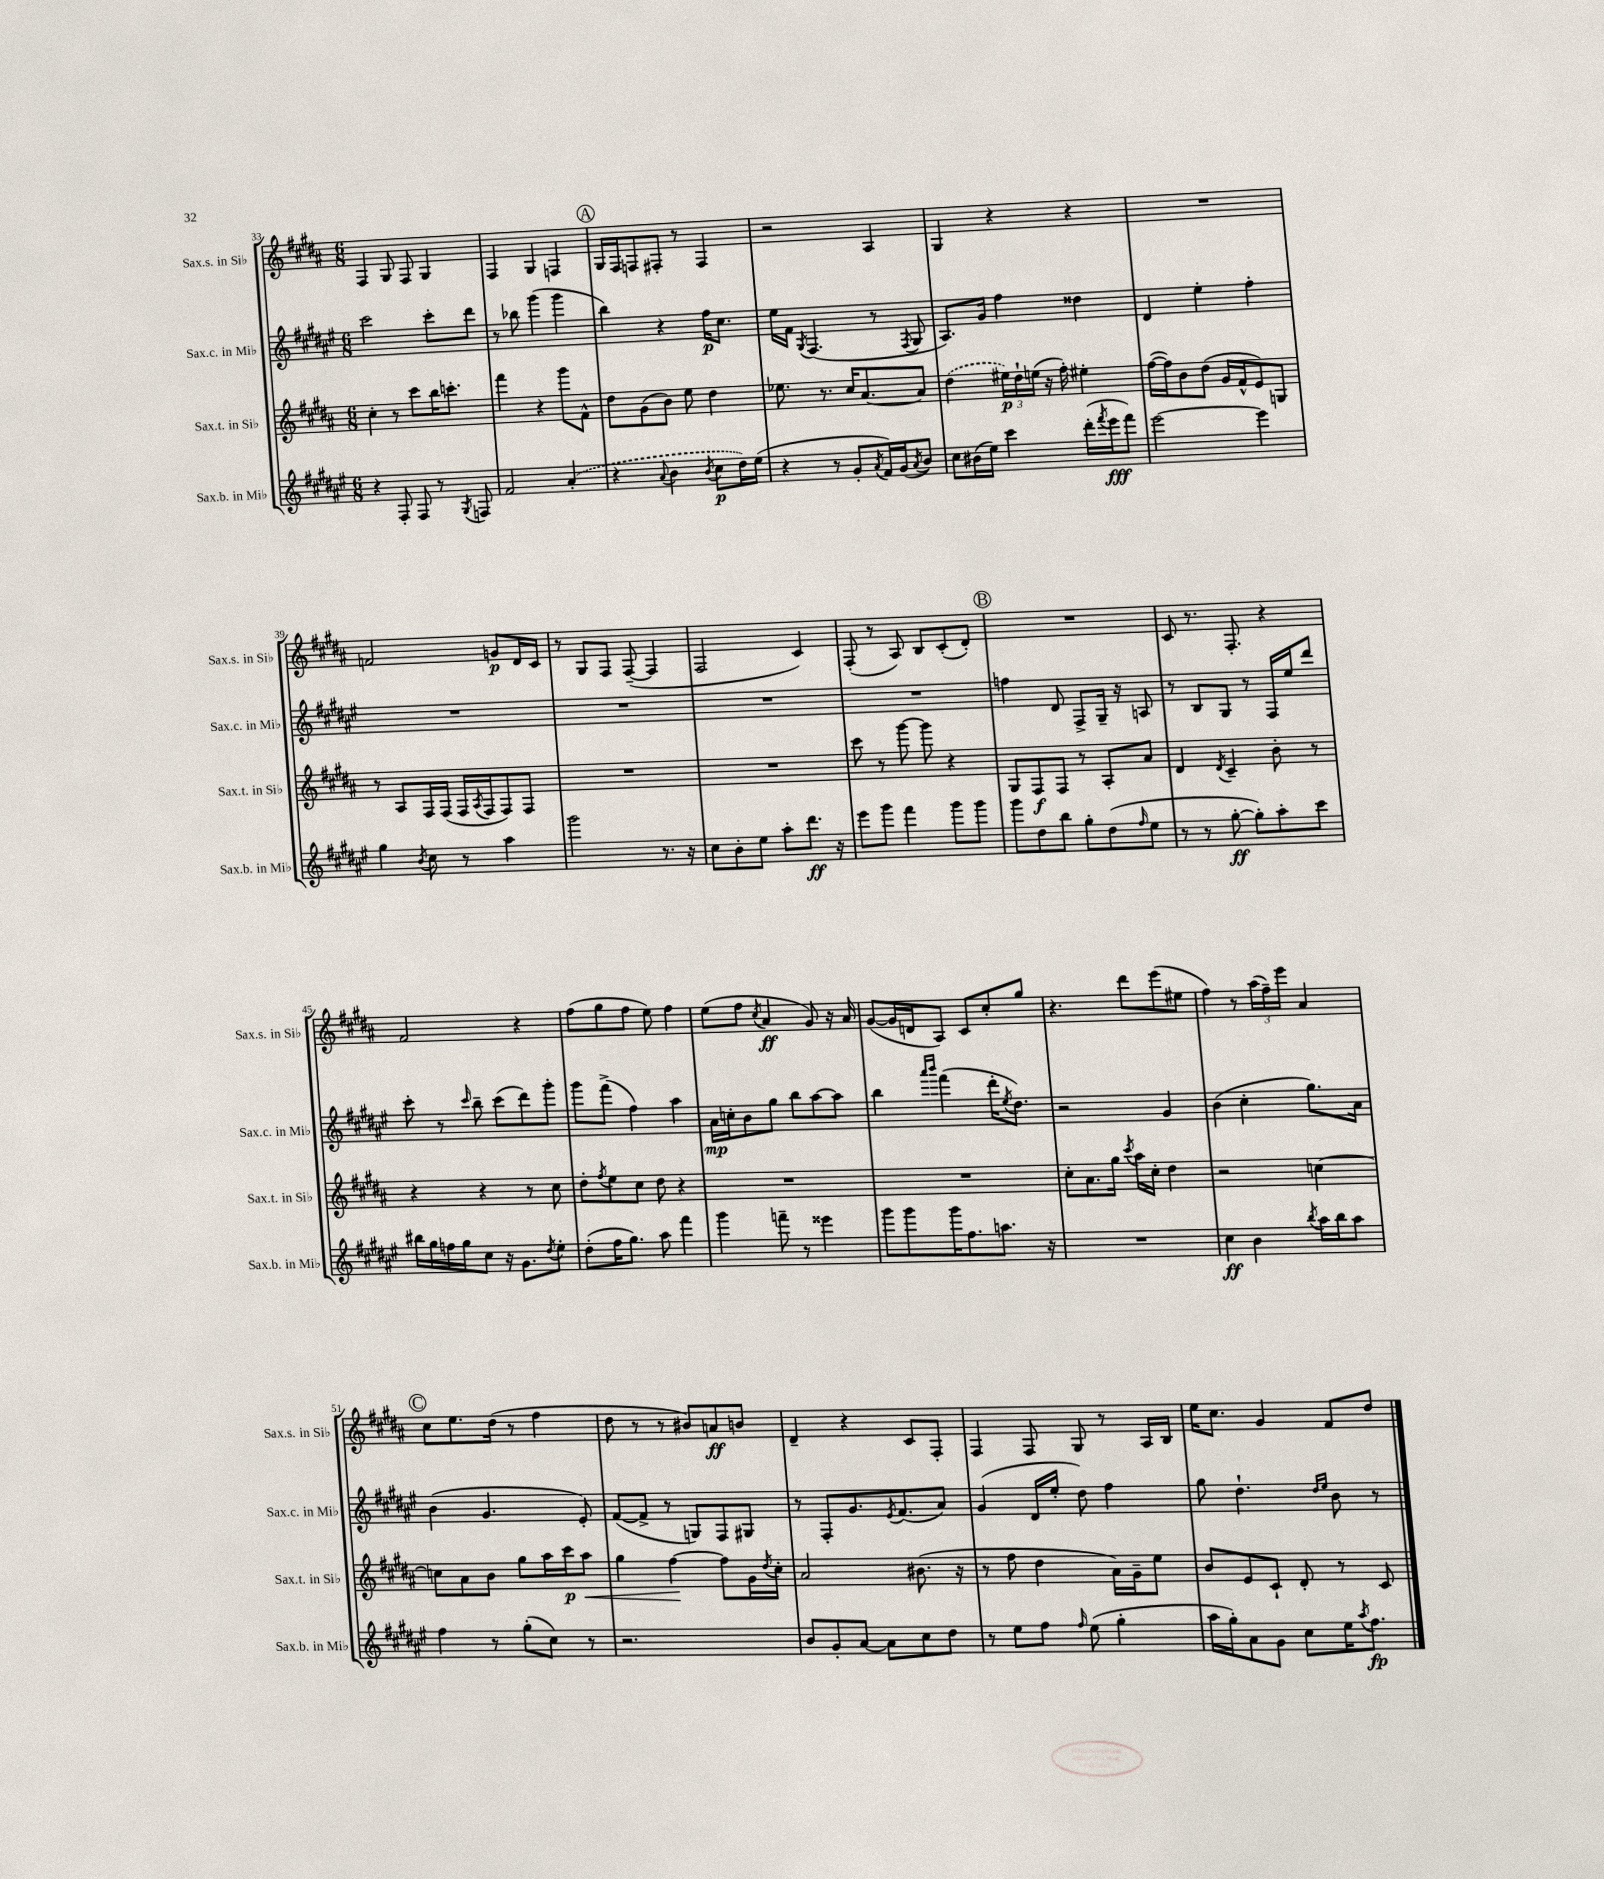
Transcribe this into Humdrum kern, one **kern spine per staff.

**kern	**kern	**kern	**kern
*staff4	*staff3	*staff2	*staff1
*clefG2	*clefG2	*clefG2	*clefG2
*k[f#c#g#d#a#e#]	*k[f#c#g#d#a#]	*k[f#c#g#d#a#e#]	*k[f#c#g#d#a#]
*M6/8	*M6/8	*M6/8	*M6/8
4r	4cc#'	2ccc#	4F#
8F#'	8r	.	8G#
8F#	8ccc#	.	8F#
8r	16bb	8ccc#'	4G#
.	8.ccc'	.	.
8qG#	.	.	.
8F	.	8ddd#	.
=	=	=	=
2f#	4fff#	8r	4F#
.	.	8bb-	.
.	4r	(4ggg#	4G#
(4a#'	8ggg#	4ggg#	4F
.	8f#^^	.	.
=	=	=	=
4r	8dd#	4bb)	16G#
.	.	.	16F#
.	(8g#	.	8F
8qqa#	.	.	.
4b	8b)	4r	8F#'
.	8ee	.	8r
8qb	.	.	.
8cc#	4dd#	16ff#	4F#
.	.	8.cc#	.
16dd#)	.	.	.
(16ee#	.	.	.
=	=	=	=
4r	8.ee-	16ee#	2r
.	.	16f#	.
.	.	8qG#	.
.	.	(4.F#	.
.	8.r	.	.
8r	.	.	.
8g#'	16cc#	.	.
.	[8.a#	.	.
8qa#	.	.	.
16f#)	.	8r	4A#
(16g#	.	.	.
8qa#	.	8qF#	.
8b)	8a#]	8G#	.
=	=	=	=
8cc#	(4dd#	8.A#)	4G#
(16b#	.	.	.
16ee#)	.	16g#	.
4ccc#	24ee#)	4ff#	4r
.	24dd#`	.	.
.	(24ee	.	.
.	16r	.	.
.	16ff#')	.	.
(16ddd#'	4ee#'	4dd##	4r
8qfff#	.	.	.
16eee#	.	.	.
8fff#)	.	.	.
=	=	=	=
[2eee#	([16ff#	4d#	2.r
.	16ff#])	.	.
.	8b	.	.
.	(8dd#	4ee#'	.
.	16g#	.	.
.	16f#^^	.	.
4eee#]	8e)	4ff#'	.
.	8G	.	.
=	=	=	=
4gg#	8r	2.r	2f
.	8A#	.	.
8qb	.	.	.
8cc#	16F#	.	.
.	(16F#	.	.
8r	16F#	.	.
.	8qA#	.	.
.	16F#	.	.
4aa#	8F#)	.	8g
.	8F#	.	16d#
.	.	.	16c#
=	=	=	=
2ggg#	2.r	2.r	8r
.	.	.	8G#
.	.	.	8F#
.	.	.	([8F#~
8.r	.	.	4F#]
16r	.	.	.
=	=	=	=
8cc#	2.r	2.r	2F#
8b'	.	.	.
8ee#	.	.	.
8aa#'	.	.	.
8.ddd#	.	.	4c#)
16r	.	.	.
=	=	=	=
8eee#	8ccc#	2.r	(8F#'
8ggg#	8r	.	8r
4fff#	[8ggg#	.	8A#)
.	8ggg#]	.	8B
8ggg#	4r	.	(8c#'
8ggg#	.	.	8d#')
=	=	=	=
8ggg#	8G#	4ff	2.r
8dd#	8F#	.	.
8bb	8F#	8d#	.
8gg#'	8r	8F#^	.
(8dd#	8A#'	16G#~	.
.	.	16r	.
16qqff#	.	.	.
8ee#	8a#	8A	.
=	=	=	=
8r	4d#	8r	8c#
8r	.	8B	8.r
.	8qd#	.	.
[8gg#'	4c#~	8G#	.
.	.	.	8.F#'
8gg#'])	.	8r	.
8aa#'	8b'	16F#	4r
.	.	16ee#	.
8ccc#	8r	8ddd#	.
=	=	=	=
16bb#	4r	8ccc#'	2f#
16gg#	.	.	.
16ff	.	8r	.
16gg#	.	.	.
.	.	16qqccc#	.
8cc#	4r	8bb~	.
16r	.	(8ccc#	.
8.g#	.	.	.
.	8r	8ddd#)	4r
8qdd#	.	.	.
8ee#'	8cc#	8ggg#'	.
=	=	=	=
(8dd#'	8dd#'	8ggg#	(8ff#
.	8qff#	.	.
16ff#	8ee	(8fff#^	8gg#
8.gg#)	.	.	.
.	8cc#	4ff#)	8ff#
8aa#	8dd#	.	8ee)
4fff#	4r	4aa#	4ff#
=	=	=	=
4ggg#	2.r	16a#	(8ee
.	.	16cc'	.
.	.	8b	8ff#
.	.	.	8qcc#
8fff~	.	8gg#	4a#
8r	.	8bb	.
4eee##	.	[8aa#	8g#)
.	.	8aa#]	16r
.	.	.	16a#
=	=	=	=
8ggg#	2.r	4bb	([8g#
8ggg#	.	.	16g#]
.	.	.	16d
.	.	16qqaaa#	.
.	.	16qqbbb	.
16ggg#	.	(4fff#	8A#)
8.ff#	.	.	.
.	.	.	8c#
8.aa	.	16ddd#'	8cc#'
.	.	8qee#	.
.	.	8.dd#)	.
.	.	.	8gg#
16r	.	.	.
=	=	=	=
2.r	8cc#'	2r	4.r
.	8.a#	.	.
.	16gg#	.	.
.	8qccc#	.	.
.	16aa#	.	8ddd#
.	16cc#'	.	.
.	4dd#	4g#	(8eee
.	.	.	8ee#
=	=	=	=
4cc#	2r	(4b	4ff#)
4b	.	4cc#'	8r
.	.	.	(24aa#
.	.	.	24ff#~)
.	.	.	24eee
8qbb	.	.	.
16aa#	[4cc	8.gg#)	4a#
16bb	.	.	.
8aa#	.	.	.
.	.	16a#	.
=	=	=	=
4ff#	8cc]	(4b	8cc#
.	8a#	.	8.ee
8r	8b	4.g#	.
.	.	.	(16dd#
(8gg#'	8gg#	.	8r
8cc#)	16aa#	.	4ff#
.	16ccc#	.	.
8r	8aa#	8e#')	.
=	=	=	=
2.r	4gg#	([8f#	8dd#
.	.	8f#^]	8r
.	[4ff#	8r	8r
.	.	8G)	8b#)
.	8ff#]	8F#	8a
.	16g#	8G#	8b
.	8qdd#	.	.
.	16cc#'	.	.
=	=	=	=
8b	2a#	8r	4d#~
8g#'	.	8F#'	.
[8a#	.	8.g#	4r
8a#]	.	.	.
.	.	8qe#	.
.	.	(8.f#	.
8cc#	(8.b#	.	8c#
8dd#	.	8a#)	8F#'
.	16r	.	.
=	=	=	=
8r	8r	(4g#	4F#
8ee#	8ff#	.	.
8ff#	4dd#	16d#	8F#
.	.	16ee#'	.
16qqff#	.	.	.
(8ee#	.	8dd#)	8G#
4gg#'	16a#)	4ff#	8r
.	16g#~	.	.
.	8ee	.	16A#
.	.	.	16B
=	=	=	=
16aa#	8b	8gg#	16ee
16gg#')	.	.	8.cc#
8a#	8e	4.dd#`	.
8g#	8c#`	.	4g#
8cc#	8d#'	.	.
.	.	16qqdd#	.
.	.	16qqee#	.
16ee#	8r	8b	8f#
8qaa#	.	.	.
8.ff#	.	.	.
.	8c#	8r	8dd#
==	==	==	==
*-	*-	*-	*-
